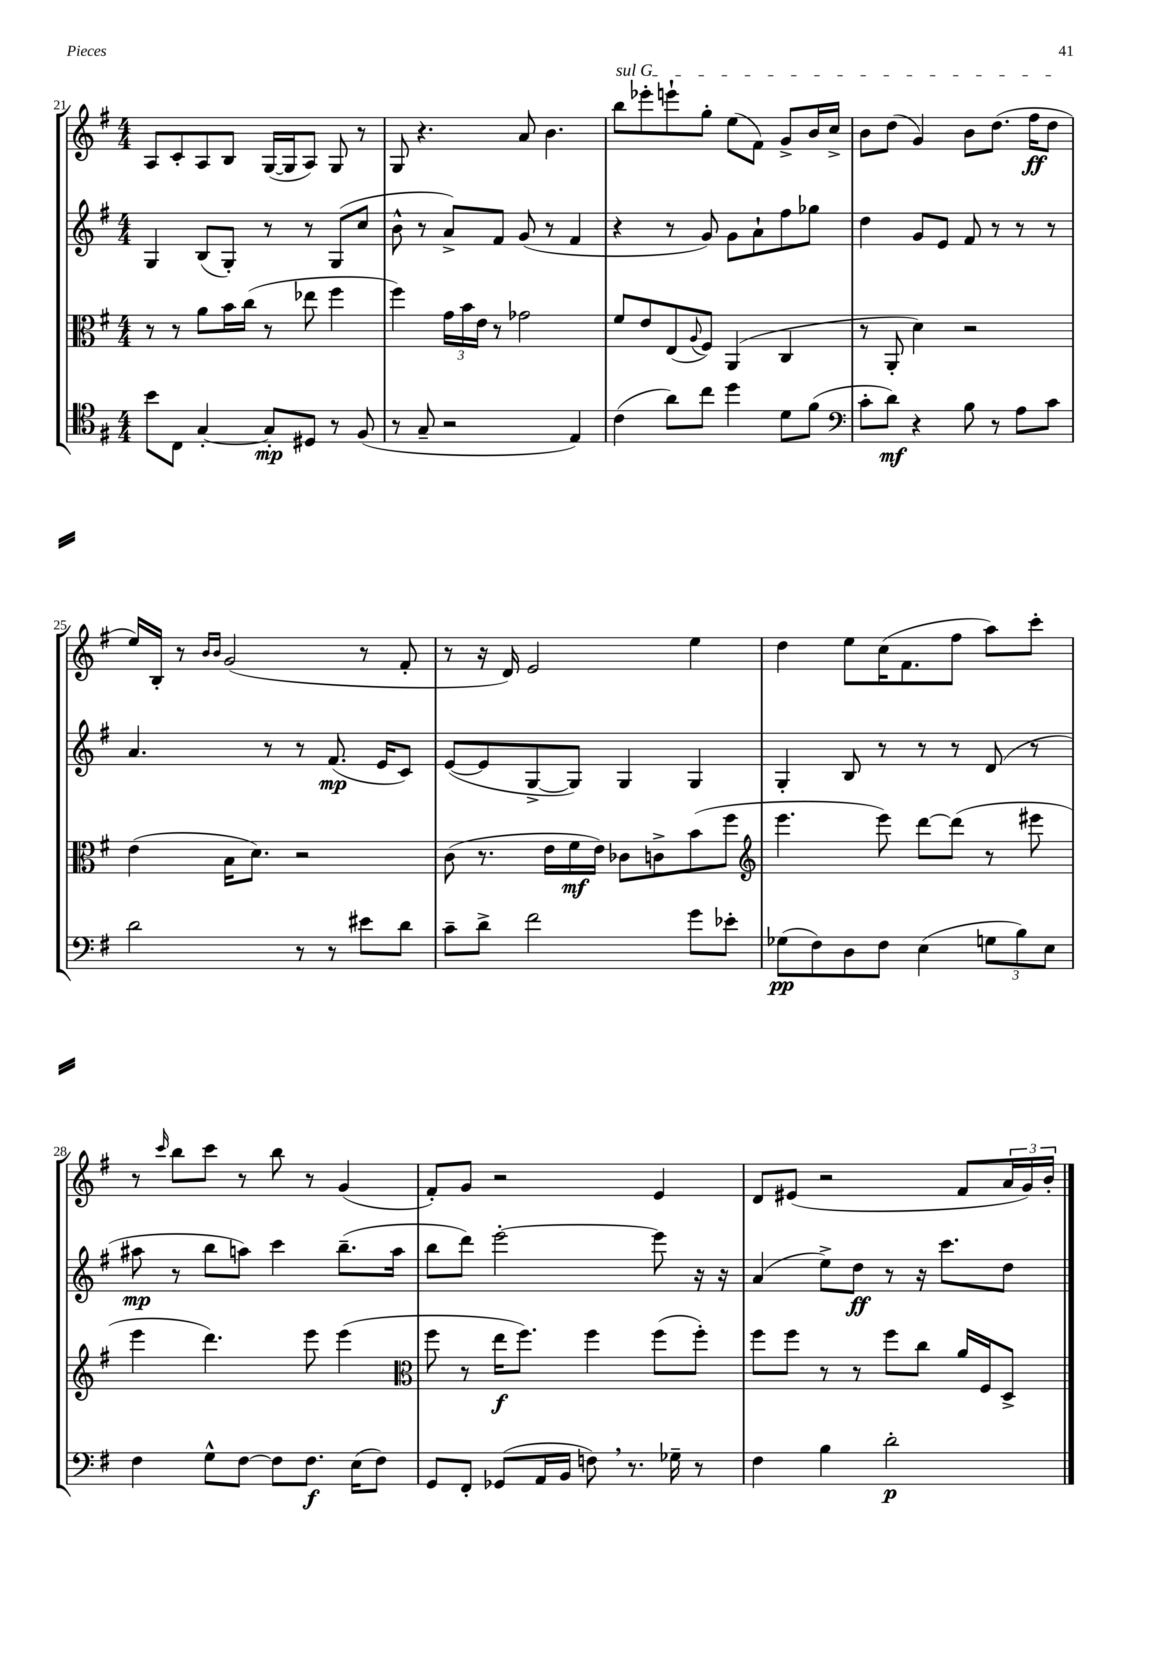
<<
\new StaffGroup <<
\new Staff = "s0" {
    \clef treble \key g \major \numericTimeSignature \time 4/4
    a8 c'8-. a8 b8 g16~( g16 a8) g8 r8 |
    g8 r4. a'8 b'4. |
    \once \override TextSpanner.bound-details.left.text = \markup { \italic "sul G" } b''8\startTextSpan ees'''8-. e'''8-! g''8-. e''8( fis'8) g'8-> b'16 c''16-> |
    b'8 d''8( g'4) b'8 d''8.( fis''16\ff d''8\stopTextSpan |
    e''16) b16-. r8 \grace { b'16 b'16 } g'2( r8 fis'8-. |
    r8 r16 d'16) e'2 e''4 |
    d''4 e''8 c''16( fis'8. fis''8 a''8) c'''8-. |
    r8 \grace { c'''16 } b''8 c'''8 r8 b''8 r8 g'4( |
    fis'8-.) g'8 r2 e'4 |
    d'8 eis'8( r2 fis'8 \tuplet 3/2 { a'16 g'16) b'16-. } \bar "|." |
}
\new Staff = "s1" {
    \clef treble \key g \major \numericTimeSignature \time 4/4
    g4 b8( g8-.) r8 r8 g8( c''8 |
    b'8-^ r8 a'8->) fis'8 g'8( r8 fis'4 |
    r4 r8 g'8) g'8 a'8-! fis''8 ges''8 |
    d''4 g'8 e'8 fis'8 r8 r8 r8 |
    a'4. r8 r8 fis'8.\mp( e'16 c'8) |
    e'8~( e'8 g8~-> g8) g4 g4 |
    g4-. b8 r8 r8 r8 d'8( r8 |
    ais''8\mp r8 b''8 a''8) c'''4 b''8.--( a''16 |
    b''8 d'''8) e'''2~-. e'''8 r16 r16 |
    a'4( e''8->) d''8\ff r8 r16 c'''8. d''8 \bar "|." |
}
\new Staff = "s2" {
    \clef alto \key g \major \numericTimeSignature \time 4/4
    r8 r8 a'8 b'16 c''16( r8 ees''8 fis''4 |
    fis''4) \tuplet 3/2 { g'16 b'16 e'16 } r8 ges'2 |
    fis'8 e'8 e8( \appoggiatura { a8 } fis8) a,4( c4 |
    r8 a,8-. d'4) r2 |
    e'4( b16 d'8.) r2 |
    c'8( r8. e'16 fis'16\mf e'16) ces'8 c'8-> b'8( fis''8 |
    \clef treble e'''4. e'''8) d'''8~ d'''8( r8 eis'''8 |
    e'''4 d'''4.) e'''8 e'''4( |
    \clef alto fis''8 r8 e''16\f fis''8.) fis''4 fis''8( fis''8-.) |
    fis''8 fis''8 r8 r8 fis''8 c''8 a'16 fis16 d8-> \bar "|." |
}
\new Staff = "s3" {
    \clef tenor \key g \major \numericTimeSignature \time 4/4
    b'8 c8 g4~-. g8-.\mp dis8 r8 fis8( |
    r8 g8-- r2 e4) |
    c'4( a'8) c''8 d''4 d'8 fis'8( |
    \clef bass c'8-. d'8\mf) r4 b8 r8 a8 c'8 |
    d'2 r8 r8 eis'8 d'8 |
    c'8-- d'8-> fis'2 g'8 ees'8-. |
    ges8\pp( fis8) d8 fis8 e4( \tuplet 3/2 { g8 b8) e8 } |
    fis4 g8-^ fis8~ fis8 fis8.\f e16( fis8) |
    g,8 fis,8-. ges,8( a,16 b,16 f8) \breathe r8. ges16-- r8 |
    fis4 b4 d'2-.\p \bar "|." |
}
>>
>>
\layout { \context { \Score currentBarNumber = #21 } }
